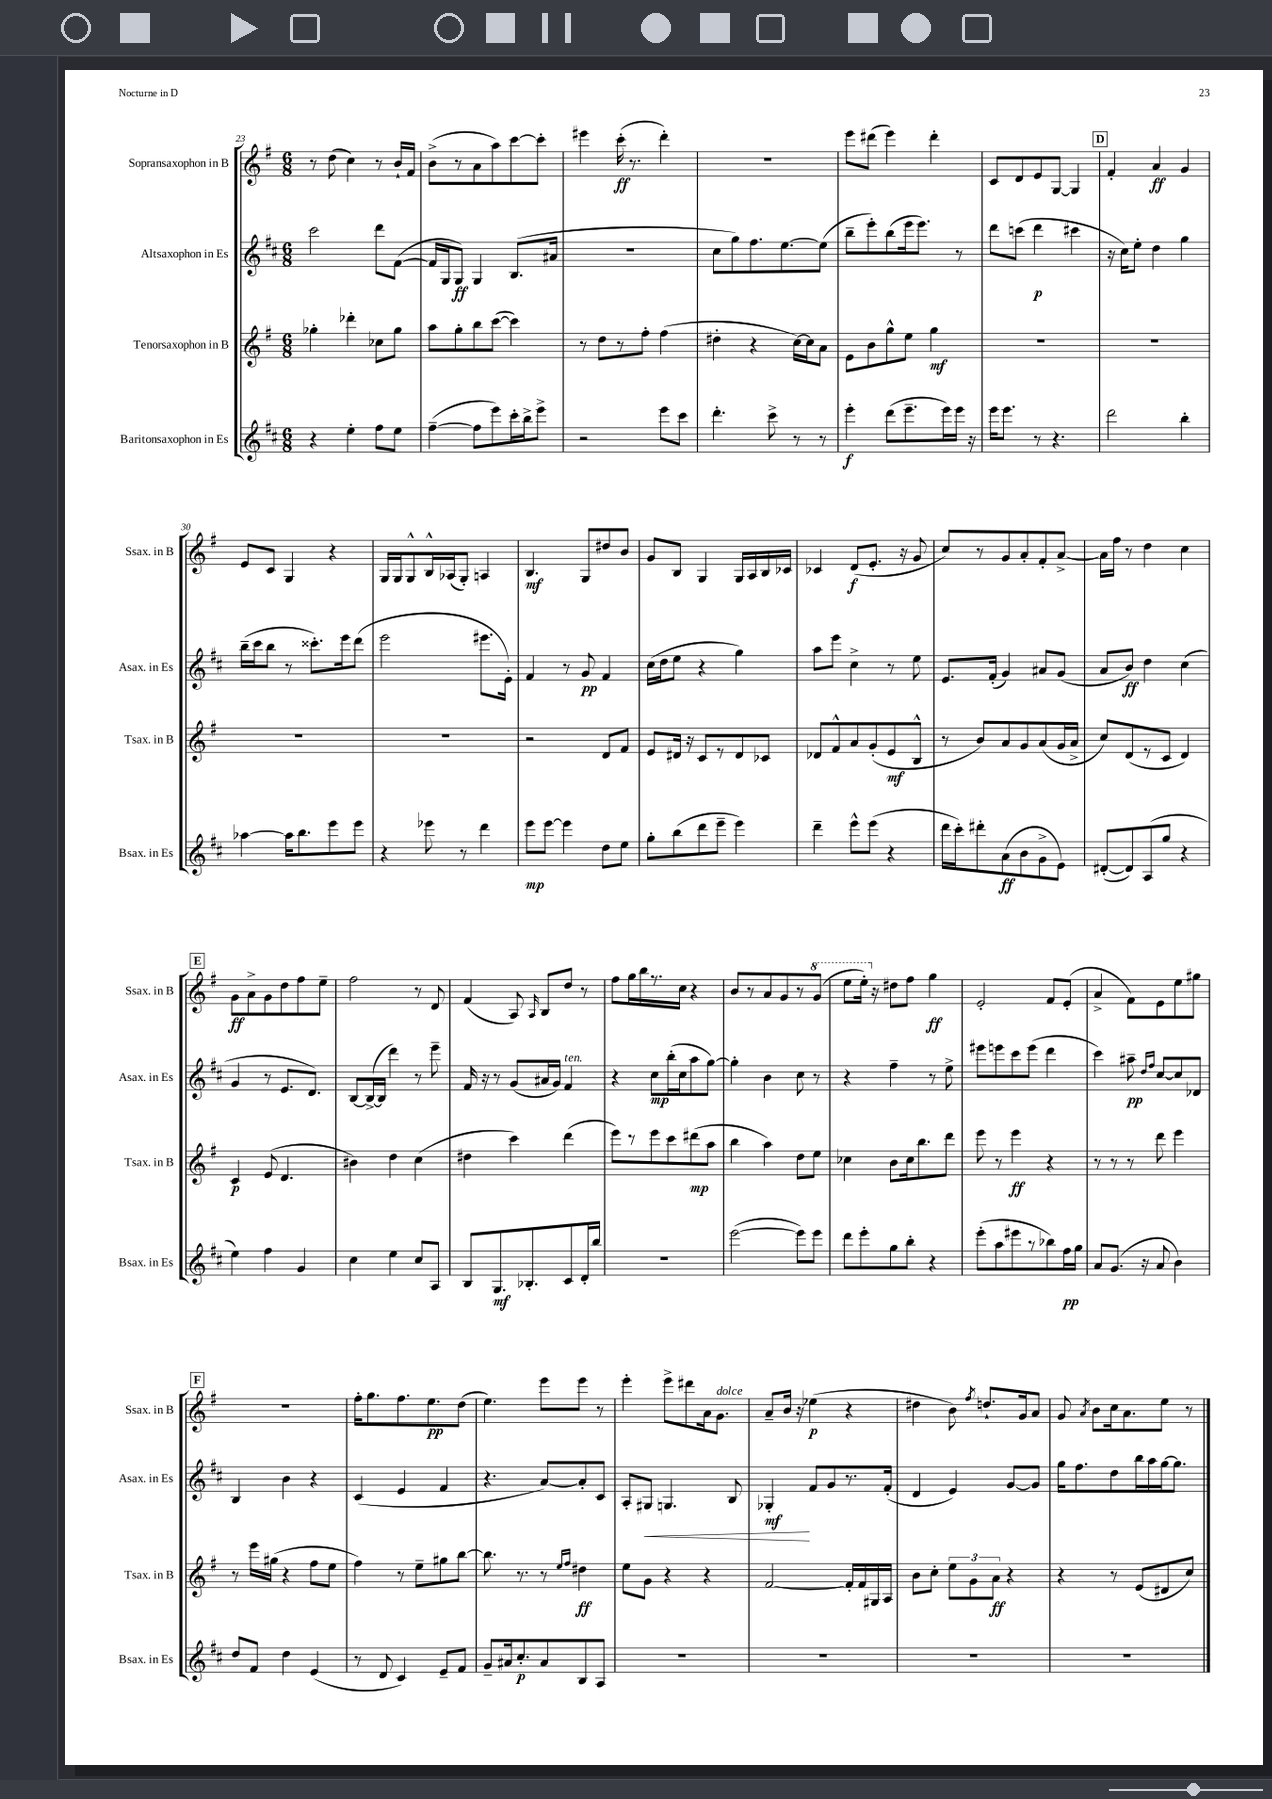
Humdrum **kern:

**kern	**dynam	**kern	**dynam	**kern	**dynam	**kern	**dynam
*part4	*part4	*part3	*part3	*part2	*part2	*part1	*part1
*staff4	*staff4	*staff3	*staff3	*staff2	*staff2	*staff1	*staff1
*I"Baritonsaxophon in Es	*	*I"Tenorsaxophon in B	*	*I"Altsaxophon in Es	*	*I"Sopransaxophon in B	*
*I'Bsax. in Es	*	*I'Tsax. in B	*	*I'Asax. in Es	*	*I'Ssax. in B	*
*clefG2	*	*clefG2	*	*clefG2	*	*clefG2	*
*k[f#c#]	*	*k[f#]	*	*k[f#c#]	*	*k[f#]	*
*M6/8	*	*M6/8	*	*M6/8	*	*M6/8	*
=23	=23	=23	=23	=23	=23	=23	=23
4r	.	4gg-X'\	.	2ccc#\	.	8r	.
.	.	.	.	.	.	(8dd\	.
4ee'\	.	4ddd-X'\	.	.	.	4cc\)	.
8ff#\L	.	8cc-X\L	.	8ddd\L	.	8r	.
8ee\J	.	8gg-\J	.	([8f#\J	.	16b`/LL	.
.	.	.	.	.	.	16f#/JJ	.
=24	=24	=24	=24	=24	=24	=24	=24
([4ff#~\	.	8aa\L	.	16f#/LL]	.	(8b^\L	.
.	.	.	.	16G/J	.	.	.
.	.	8gg'\	.	8G/J)	ff	8r	.
8ff#\L]	.	8bb\	.	4G/	.	8a\	.
8eee\)	.	([8ccc\J	.	.	.	8aa\)	.
16ccc#'\L	.	4ccc\])	.	(8.B/L	.	[8ccc\	.
16bb^\J	.	.	.	.	.	.	.
8eee^\J	.	.	.	.	.	8ccc'\J]	.
.	.	.	.	16a#X/Jk	.	.	.
=25	=25	=25	=25	=25	=25	=25	=25
2r	.	8r	.	2.r	.	4eee#X\	.
.	.	8dd\L	.	.	.	.	.
.	.	8r	.	.	.	(16ccc'\	ff
.	.	.	.	.	.	8.r	.
.	.	8ff#'\J	.	.	.	.	.
8eee\L	.	(4ff#\	.	.	.	4ddd'\)	.
8ccc#\J	.	.	.	.	.	.	.
=26	=26	=26	=26	=26	=26	=26	=26
4.ddd'\	.	4dd#X'\	.	8cc#\L	.	2.r	.
.	.	.	.	8gg\)	.	.	.
.	.	4r	.	8.ff#\	.	.	.
8ccc#^\	.	.	.	.	.	.	.
.	.	.	.	[8.ee\	.	.	.
8r	.	[16cc\LL)	.	.	.	.	.
.	.	16cc\J]	.	.	.	.	.
8r	.	8a\J	.	(8ee\J]	.	.	.
=27	=27	=27	=27	=27	=27	=27	=27
4eee'\	f	8e\L	.	8bb~\L	.	8eee\L	.
.	.	8b\	.	8eee'\)	.	(8ddd#X\J	.
(8ddd\L	.	8gg^^\	.	(8bb\	.	4eee\)	.
8.eee~\	.	8ee\J	.	16eee\k	.	.	.
.	.	.	.	8.eee\J)	.	.	.
.	.	4gg\	mf	.	.	4ddd#'\	.
16eee\L)	.	.	.	.	.	.	.
16eee\JJ	.	.	.	8r	.	.	.
16r	.	.	.	.	.	.	.
=28	=28	=28	=28	=28	=28	=28	=28
16eee\KL	.	2.r	.	8ddd\L	.	8c/L	.
8.eee\J	.	.	.	.	.	.	.
.	.	.	.	(8cccn\J	.	8d/	.
8r	.	.	.	4ddd\	p	8e/	.
4.r	.	.	.	.	.	[8G/J	.
.	.	.	.	4ccc#X\	.	4G/]	.
!!LO:REH:place=s1:t=D
=29	=29	=29	=29	=29	=29	=29	=29
2ddd\	.	2.r	.	16r	.	4f#'/	.
.	.	.	.	16cc#\KL)	.	.	.
.	.	.	.	8ee'\J	.	.	.
.	.	.	.	4dd\	.	4a/	ff
4bb'\	.	.	.	4gg\	.	4g/	.
!!LO:LB:g=z
=30	=30	=30	=30	=30	=30	=30	=30
[4aa-X\	.	2.r	.	(16bb~\LL	.	8e/L	.
.	.	.	.	16ccc#\J	.	.	.
.	.	.	.	8bb\J	.	8c/J	.
16aa-\KL]	.	.	.	8r	.	4G/	.
8.bb\	.	.	.	.	.	.	.
.	.	.	.	8.ccc##X'\L)	.	.	.
8eee\	.	.	.	.	.	4r	.
.	.	.	.	16eee\k	.	.	.
8eee\J	.	.	.	(8ddd\J	.	.	.
=31	=31	=31	=31	=31	=31	=31	=31
4r	.	2.r	.	2eee\	.	16G/LL	.
.	.	.	.	.	.	16G/J	.
.	.	.	.	.	.	8G^^/	.
8eee-X\	.	.	.	.	.	16B^^/L	.
.	.	.	.	.	.	(16A-X/J	.
8r	.	.	.	.	.	8G'/J)	.
4ddd\	.	.	.	8.eee#X\L	.	4An/	.
.	.	.	.	16e'\Jk)	.	.	.
=32	=32	=32	=32	=32	=32	=32	=32
8eee\L	mp	2r	.	4f#/	.	4.B/	mf
[8eee\J	.	.	.	.	.	.	.
4eee\]	.	.	.	8r	.	.	.
.	.	.	.	8g/	pp	8G/L	.
8dd\L	.	8d/L	.	4f#/	.	8dd#X/	.
8ee\J	.	8f#/J	.	.	.	8b/J	.
=33	=33	=33	=33	=33	=33	=33	=33
8gg'\L	.	8e/L	.	(16cc#\LL	.	8g/L	.
.	.	.	.	16dd\J	.	.	.
(8bb\	.	16d#X/Jk	.	8ee\J	.	8B/J	.
.	.	16r	.	.	.	.	.
8ddd\	.	8c/L	.	4r	.	4G/	.
8eee~\J	.	8r	.	.	.	.	.
4eee\)	.	8d#/	.	4gg\)	.	16G/LL	.
.	.	.	.	.	.	16A/	.
.	.	8c-X/J	.	.	.	16B/	.
.	.	.	.	.	.	16c-X/JJ	.
=34	=34	=34	=34	=34	=34	=34	=34
4ddd~\	.	8d-X/L	.	8aa\L	.	4c-X/	.
.	.	8f#^^/	.	8eee\J	.	.	.
8eee^^\L	.	8a/	.	4cc#^\	.	(8d/L	f
(8eee\J	.	(8g'/	.	.	.	8.e'/J	.
4r	.	8e/	mf	8r	.	.	.
.	.	.	.	.	.	16r	.
.	.	8B^^/J	.	8ee\	.	8g/	.
=35	=35	=35	=35	=35	=35	=35	=35
16ddd\LL	.	8r	.	8.e/L	.	8cc/L)	.
16ccc#'\J)	.	.	.	.	.	.	.
8ddd#X'\	.	8b/L)	.	.	.	8r	.
.	.	.	.	(16f#'/Jk	.	.	.
(8a\	ff	8a/	.	4g/)	.	8g/	.
8b\	.	8g/	.	.	.	8a'/	.
8g^\	.	(8a/	.	8a#X/L	.	8f#'/	.
8e\J)	.	16g/L	.	(8g/J	.	[8a^/J	.
.	.	16a^/JJ	.	.	.	.	.
=36	=36	=36	=36	=36	=36	=36	=36
([8d#X'/L	.	8cc/L)	.	8a/L	.	16a\LL]	.
.	.	.	.	.	.	16ff#\JJ	.
8d#/])	.	(8d/	.	8b/J)	ff	8r	.
(8A/	.	8r	.	4dd\	.	4dd\	.
8gg/J	.	8c/J	.	.	.	.	.
4r	.	4d/)	.	(4cc#\	.	4cc\	.
!!LO:LB:g=z
!!LO:REH:place=s1:t=E
=37	=37	=37	=37	=37	=37	=37	=37
4ee\)	.	4c/	p	4g/	.	8g\L	ff
.	.	.	.	.	.	8a^\	.
4ff#\	.	(8e/	.	8r	.	8g\	.
.	.	4.d/	.	8.e/L	.	8dd\	.
4g/	.	.	.	.	.	8ff#\	.
.	.	.	.	8.d/J)	.	.	.
.	.	.	.	.	.	8ee~\J	.
=38	=38	=38	=38	=38	=38	=38	=38
4cc#\	.	4b#X\)	.	[8B/L	.	2ff#\	.
.	.	.	.	(16B^/L_	.	.	.
.	.	.	.	16B/JJ]	.	.	.
4ee\	.	4dd\	.	4ddd\)	.	.	.
8cc#/L	.	(4cc\	.	8r	.	8r	.
8A/J	.	.	.	8eee~\	.	8d/	.
=39	=39	=39	=39	=39	=39	=39	=39
8B/L	.	4dd#X\	.	16f#/	.	(4f#/	.
.	.	.	.	16r	.	.	.
8.G/	mf	.	.	8r	.	.	.
.	.	4ccc\)	.	(8g/L	.	8A/)	.
8.B-X'/	.	.	.	.	.	.	.
.	.	.	.	.	.	16qqA/	.
.	.	.	.	16a#X/L	.	8B/L	.
.	.	.	.	16g/JJ)	.	.	.
!	!	!	!	!LO:TX:a:i:t=ten.	!	!	!
8c#/	.	(4ddd\	.	4f#/	.	8dd/J	.
16d'/L	.	.	.	.	.	8r	.
16bb/JJ	.	.	.	.	.	.	.
=40	=40	=40	=40	=40	=40	=40	=40
2.r	.	8eee\L)	.	4r	.	8ff#\L	.
.	.	8r	.	.	.	16gg\L	.
.	.	.	.	.	.	16bb\	.
.	.	8eee\	.	8cc#\L	mp	8.r	.
.	.	8ccc\	.	(16bb'\L	.	.	.
.	.	.	.	16cc#\J	.	16cc\JJ	.
.	.	(8ddd#X\	mp	8aa\	.	4r	.
.	.	8aa\J	.	[8gg\J)	.	.	.
=41	=41	=41	=41	=41	=41	=41	=41
([2eee\	.	4bb\	.	4gg'\]	.	8b/L	.
.	.	.	.	.	.	8r	.
.	.	4aa\)	.	4b\	.	8a/	.
.	.	.	.	.	.	8g/	.
8eee\L])	.	8dd\L	.	8cc#\	.	8r	.
*	*	*	*	*	*	*8va	*
8eee\J	.	8ee\J	.	8r	.	(8gg/J	.
=42	=42	=42	=42	=42	=42	=42	=42
8ddd\L	.	4cc-X\	.	4r	.	8eee\L	.
8eee'\	.	.	.	.	.	16eee'\Jk)	.
*	*	*	*	*	*	*X8va	*
.	.	.	.	.	.	16r	.
8gg\	.	8b\L	.	4ff#~\	.	8dd#X\L	.
8bb'\J	.	16cc-\k	.	.	.	8ff#\J	.
.	.	8.bb\	.	.	.	.	.
4r	.	.	.	8r	.	4gg\	ff
.	.	8ddd\J	.	8ee^\	.	.	.
=43	=43	=43	=43	=43	=43	=43	=43
(8eee'\L	.	8eee\	.	8eee#X\L	.	2e'/	.
8aa\	.	8r	.	8eeen\	.	.	.
8eee#X\	.	4eee\	ff	8ccc#\	.	.	.
8r	.	.	.	(8eee\J	.	.	.
8bb-X\)	.	4r	.	4ddd\	.	8f#/L	.
16ff#\L	pp	.	.	.	.	(8e'/J	.
16gg\JJ	.	.	.	.	.	.	.
=44	=44	=44	=44	=44	=44	=44	=44
8a/L	.	8r	.	4ccc#\)	.	4a^/	.
(8.g/J	.	8r	.	.	.	.	.
.	.	8r	.	8aa#X~\	pp	8f#\L)	.
16r	.	.	.	.	.	.	.
.	.	.	.	16qqdd/LL	.	.	.
.	.	.	.	16qqff#/JJ	.	.	.
8a/	.	8ddd\	.	[8cc#/L	.	8e\	.
4b\)	.	4eee\	.	8cc#/]	.	8ee\	.
.	.	.	.	8d-X/J	.	8gg#X\J	.
!!LO:LB:g=z
!!LO:REH:place=s1:t=F
=45	=45	=45	=45	=45	=45	=45	=45
8dd/L	.	8r	.	4B/	.	2.r	.
8f#/J	.	16eee\LL	.	.	.	.	.
.	.	(16gg#X\JJ	.	.	.	.	.
4dd\	.	4r	.	4b\	.	.	.
(4e/	.	8ff#\L	.	4r	.	.	.
.	.	8ee\J	.	.	.	.	.
=46	=46	=46	=46	=46	=46	=46	=46
8r	.	4ff#\)	.	(4c#/	.	16ff#'\KL	.
.	.	.	.	.	.	8.gg\	.
8d/	.	.	.	.	.	.	.
4c#/)	.	8r	.	4e/	.	8.ff#\	.
.	.	8ee~\L	.	.	.	.	.
.	.	.	.	.	.	8.ee\	pp
8e~/L	.	8gg#X\	.	4f#/	.	.	.
8f#/J	.	[8bb\J	.	.	.	(8dd\J	.
=47	=47	=47	=47	=47	=47	=47	=47
8g~/L	.	8.bb\]	.	4.r	.	4.ee\)	.
16a#X/k	.	.	.	.	.	.	.
8.cc#'/	p	8.r	.	.	.	.	.
8a#/	.	8r	.	[8a/L)	.	8eee\L	.
.	.	16qqee/LL	.	.	.	.	.
.	.	16qqff#/JJ	.	.	.	.	.
8B/	.	4dd#X\	ff	8a'/]	.	8eee\J	.
8A/J	.	.	.	8c#/J	.	8r	.
=48	=48	=48	=48	=48	=48	=48	=48
2.r	.	8ee\L	.	8A'/L	.	4eee'\	.
!	!	!	!	!	!LO:HP:b	!	!
.	.	8g\J	.	8G#X/J	<	.	.
.	.	4r	.	4.Gn/	.	8eee^\L	.
.	.	.	.	.	.	8ddd#X\	.
.	.	4r	.	.	.	16a\k	.
!	!	!	!	!	!	!LO:TX:a:i:t=dolce	!
.	.	.	.	.	.	8.g\J	.
.	.	.	.	8B/	.	.	.
=49	=49	=49	=49	=49	=49	=49	=49
2.r	.	[2f#/	.	4G-X'/	mf	8a~/L	.
.	.	.	.	.	.	16b/Jk	.
.	.	.	.	.	.	16r	.
.	.	.	.	8f#/L	[	(4ee-X\	p
.	.	.	.	8g/	.	.	.
.	.	16f#'/LL]	.	8.r	.	4r	.
.	.	16f#/	.	.	.	.	.
.	.	16G#X/	.	.	.	.	.
.	.	16A/JJ	.	(16f#'/Jk	.	.	.
=50	=50	=50	=50	=50	=50	=50	=50
2.r	.	8b\L	.	4d/	.	4dd#X\	.
.	.	8cc'\J	.	.	.	.	.
.	.	12ee\L	.	4e/)	.	8b\)	.
.	.	12g\	.	.	.	.	.
.	.	.	.	.	.	8qff#/	.
.	.	.	.	.	.	8.ddn`/L	.
.	.	12a\J	ff	.	.	.	.
.	.	4r	.	[8g/L	.	.	.
.	.	.	.	.	.	16g/k	.
.	.	.	.	8g/J]	.	8a/J	.
=51	=51	=51	=51	=51	=51	=51	=51
2.r	.	4r	.	16gg\KL	.	8g/	.
.	.	.	.	8.ff#\	.	.	.
.	.	.	.	.	.	8qa/	.
.	.	.	.	.	.	8b\L	.
.	.	8r	.	8dd\	.	16cc\k	.
.	.	.	.	.	.	8.a\	.
.	.	(8e/L	.	16bb\L	.	.	.
.	.	.	.	16aa\	.	.	.
.	.	8d#X/	.	[16gg\J	.	8ee\J	.
.	.	.	.	8.gg\J]	.	.	.
.	.	8cc/J)	.	.	.	8r	.
==	==	==	==	==	==	==	==
*-	*-	*-	*-	*-	*-	*-	*-
